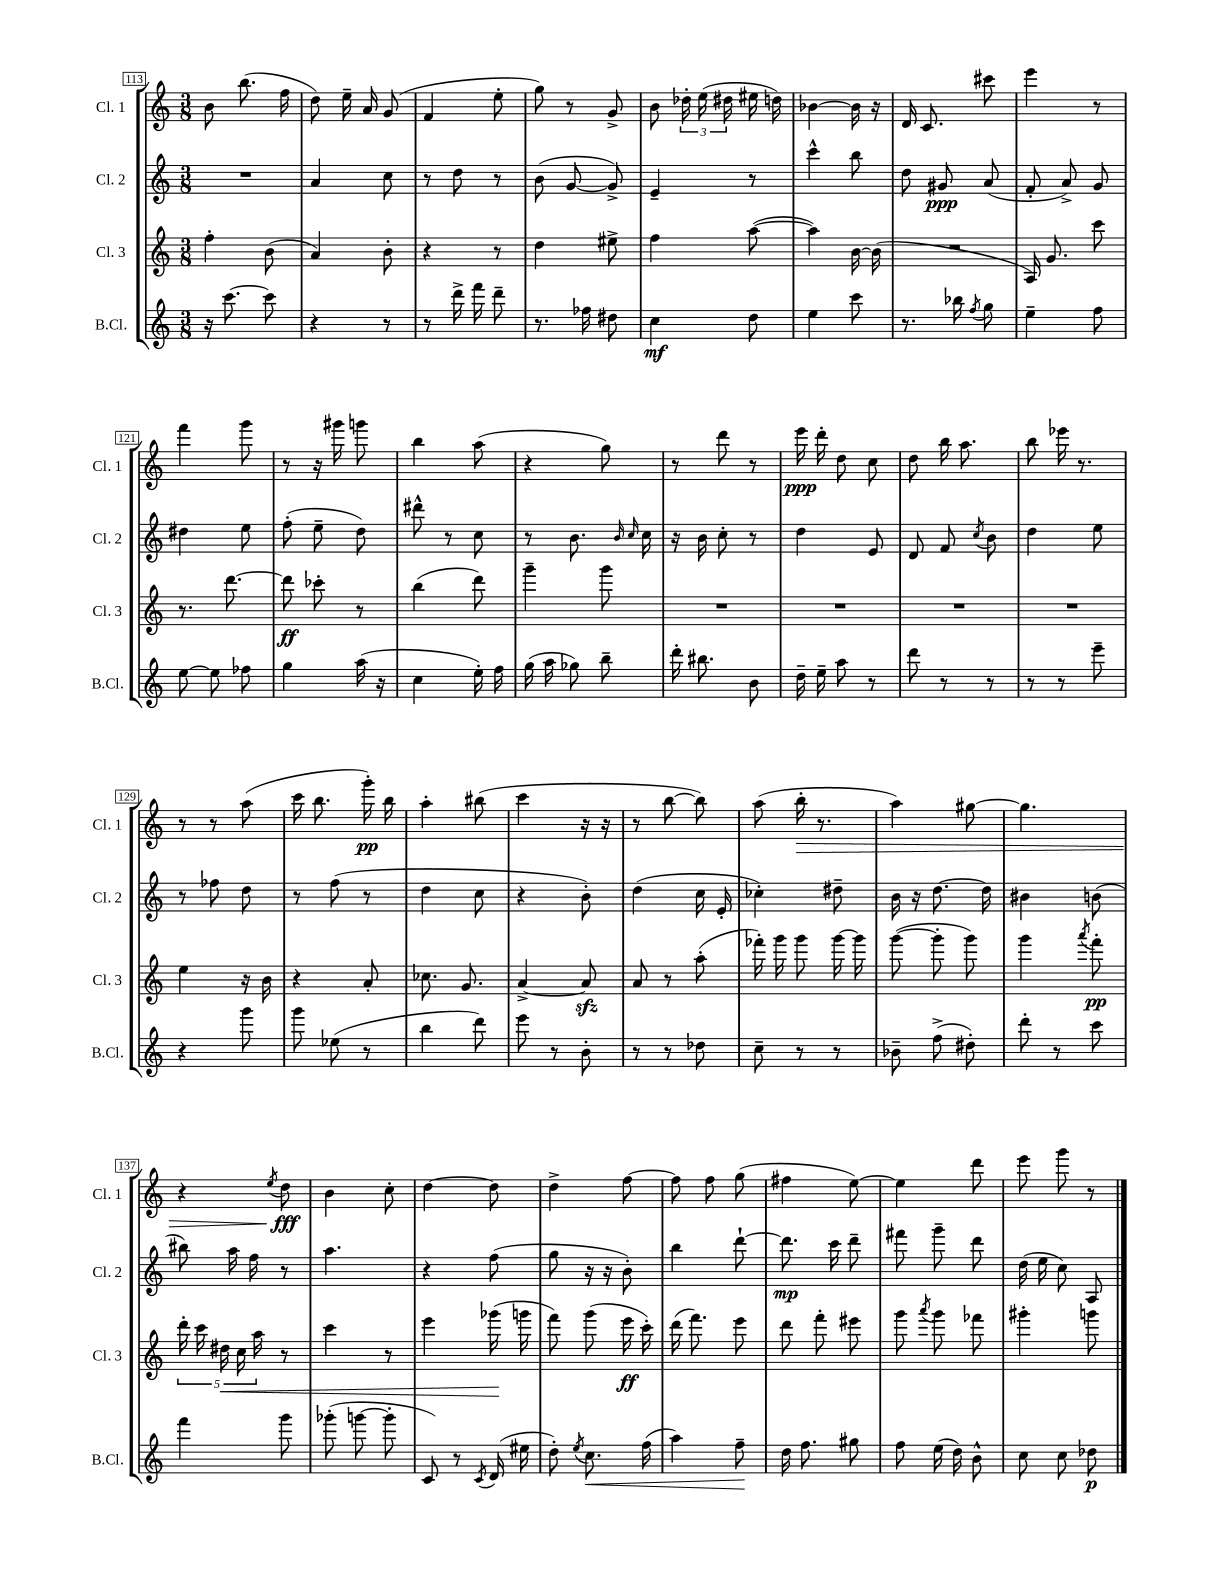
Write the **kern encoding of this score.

**kern	**kern	**kern	**kern
*staff4	*staff3	*staff2	*staff1
*clefG2	*clefG2	*clefG2	*clefG2
*k[]	*k[]	*k[]	*k[]
*M3/8	*M3/8	*M3/8	*M3/8
16r	4ff'	4.r	8b
[8.ccc	.	.	.
.	.	.	(8.bb
8ccc]	(8b	.	.
.	.	.	16ff
=	=	=	=
4r	4a)	4a	8dd)
.	.	.	16ee~
.	.	.	16a
8r	8b'	8cc	(8g
=	=	=	=
8r	4r	8r	4f
16ddd^	.	8dd	.
16fff	.	.	.
8ddd~	8r	8r	8ee'
=	=	=	=
8.r	4dd	(8b	8gg)
.	.	[8g	8r
16ff-	.	.	.
8dd#	8ee#^	8g^])	8g^
=	=	=	=
4cc	4ff	4e~	8b
.	.	.	24dd-'
.	.	.	(24ee
.	.	.	24dd#
8dd	([8aa	8r	16ee#
.	.	.	16dd)
=	=	=	=
4ee	4aa])	4ccc^^	[4b-
8ccc	[16b	8bb	16b-]
.	(16b]	.	16r
=	=	=	=
8.r	4.r	8dd	16d
.	.	.	8.c
.	.	8g#	.
16bb-	.	.	.
8qff	.	.	.
8gg	.	(8a	8ccc#
=	=	=	=
4ee~	16A)	8f'	4eee
.	8.g	.	.
.	.	8a^)	.
8ff	8ccc	8g	8r
=	=	=	=
[8ee	8.r	4dd#	4fff
8ee]	.	.	.
.	[8.ddd	.	.
8ff-	.	8ee	8ggg
=	=	=	=
4gg	8ddd]	(8ff'	8r
.	8ccc-'	8ee~	16r
.	.	.	16ggg#
(16aa	8r	8dd)	8ggg
16r	.	.	.
=	=	=	=
4cc	(4bb	8ddd#^^	4bb
.	.	8r	.
16ee')	8ddd)	8cc	(8aa
16ff	.	.	.
=	=	=	=
(16gg	4ggg~	8r	4r
16aa	.	.	.
8gg-)	.	8.b	.
8bb~	8ggg	.	8gg)
.	.	16qqb	.
.	.	16qqcc	.
.	.	16cc	.
=	=	=	=
16ddd'	4.r	16r	8r
8.bb#	.	16b	.
.	.	8cc'	8ddd
8b	.	8r	8r
=	=	=	=
16dd~	4.r	4dd	16eee
16ee~	.	.	16ddd'
8aa	.	.	8dd
8r	.	8e	8cc
=	=	=	=
8ddd	4.r	8d	8dd
8r	.	8f	16bb
.	.	.	8.aa
.	.	8qcc	.
8r	.	8b	.
=	=	=	=
8r	4.r	4dd	8bb
8r	.	.	16eee-
.	.	.	8.r
8eee~	.	8ee	.
=	=	=	=
4r	4ee	8r	8r
.	.	8ff-	8r
8ggg	16r	8dd	(8aa
.	16b	.	.
=	=	=	=
8ggg	4r	8r	16ccc
.	.	.	8.bb
(8ee-	.	(8ff	.
8r	8a'	8r	16ggg')
.	.	.	16bb
=	=	=	=
4bb	8.cc-	4dd	4aa'
.	8.g	.	.
8ddd)	.	8cc	(8bb#
=	=	=	=
8eee	[4a^	4r	4ccc
8r	.	.	.
8b'	8a]	8b')	16r
.	.	.	16r
=	=	=	=
8r	8a	(4dd	8r
8r	8r	.	[8bb
8dd-	(8aa'	16cc	8bb])
.	.	16e'	.
=	=	=	=
8cc~	16fff-')	4cc-')	(8aa
.	16ggg	.	.
8r	8ggg	.	16bb'
.	.	.	8.r
8r	[16ggg	8dd#~	.
.	16ggg]	.	.
=	=	=	=
8b-~	([8ggg	16b	4aa)
.	.	16r	.
(8ff^	8ggg']	[8.dd	.
8dd#')	8ggg)	.	[8gg#
.	.	16dd]	.
=	=	=	=
8ddd'	4ggg	4b#	4.gg#]
8r	.	.	.
.	8qaaa	.	.
8ccc	8fff'	(8b	.
=	=	=	=
4fff	20ddd'	8bb#)	4r
.	20ccc	.	.
.	20dd#	.	.
.	.	16aa	.
.	20cc	.	.
.	.	16ff	.
.	20aa	.	.
.	.	.	8qee
8ggg	8r	8r	8dd
=	=	=	=
(8ggg-'	4ccc	4.aa	4b
[8ggg	.	.	.
8ggg']	8r	.	8cc'
=	=	=	=
8c)	4eee	4r	[4dd
8r	.	.	.
8qc	.	.	.
(16d	(16ggg-	(8ff	8dd]
16ee#	16ggg	.	.
=	=	=	=
8dd')	8fff)	8gg	4dd^
8qee	.	.	.
8.cc	(8ggg	16r	.
.	.	16r	.
.	16eee	8b')	[8ff
(16ff	16ccc')	.	.
=	=	=	=
4aa)	(16ddd	4bb	8ff]
.	8.fff)	.	.
.	.	.	8ff
8ff~	8eee	[8ddd`	(8gg
=	=	=	=
16dd	8ddd	8.ddd]	4ff#
8.ff	.	.	.
.	8fff'	.	.
.	.	16ccc	.
8gg#	8eee#	8ddd~	[8ee)
=	=	=	=
8ff	8ggg	8fff#	4ee]
.	8qaaa	.	.
(16ee	8ggg	8ggg~	.
16dd)	.	.	.
8b^^	8fff-	8ddd	8ddd
=	=	=	=
8cc	4ggg#'	(16dd	8eee
.	.	16ee	.
8cc	.	8cc)	8ggg
8dd-	8ggg	8A	8r
==	==	==	==
*-	*-	*-	*-
